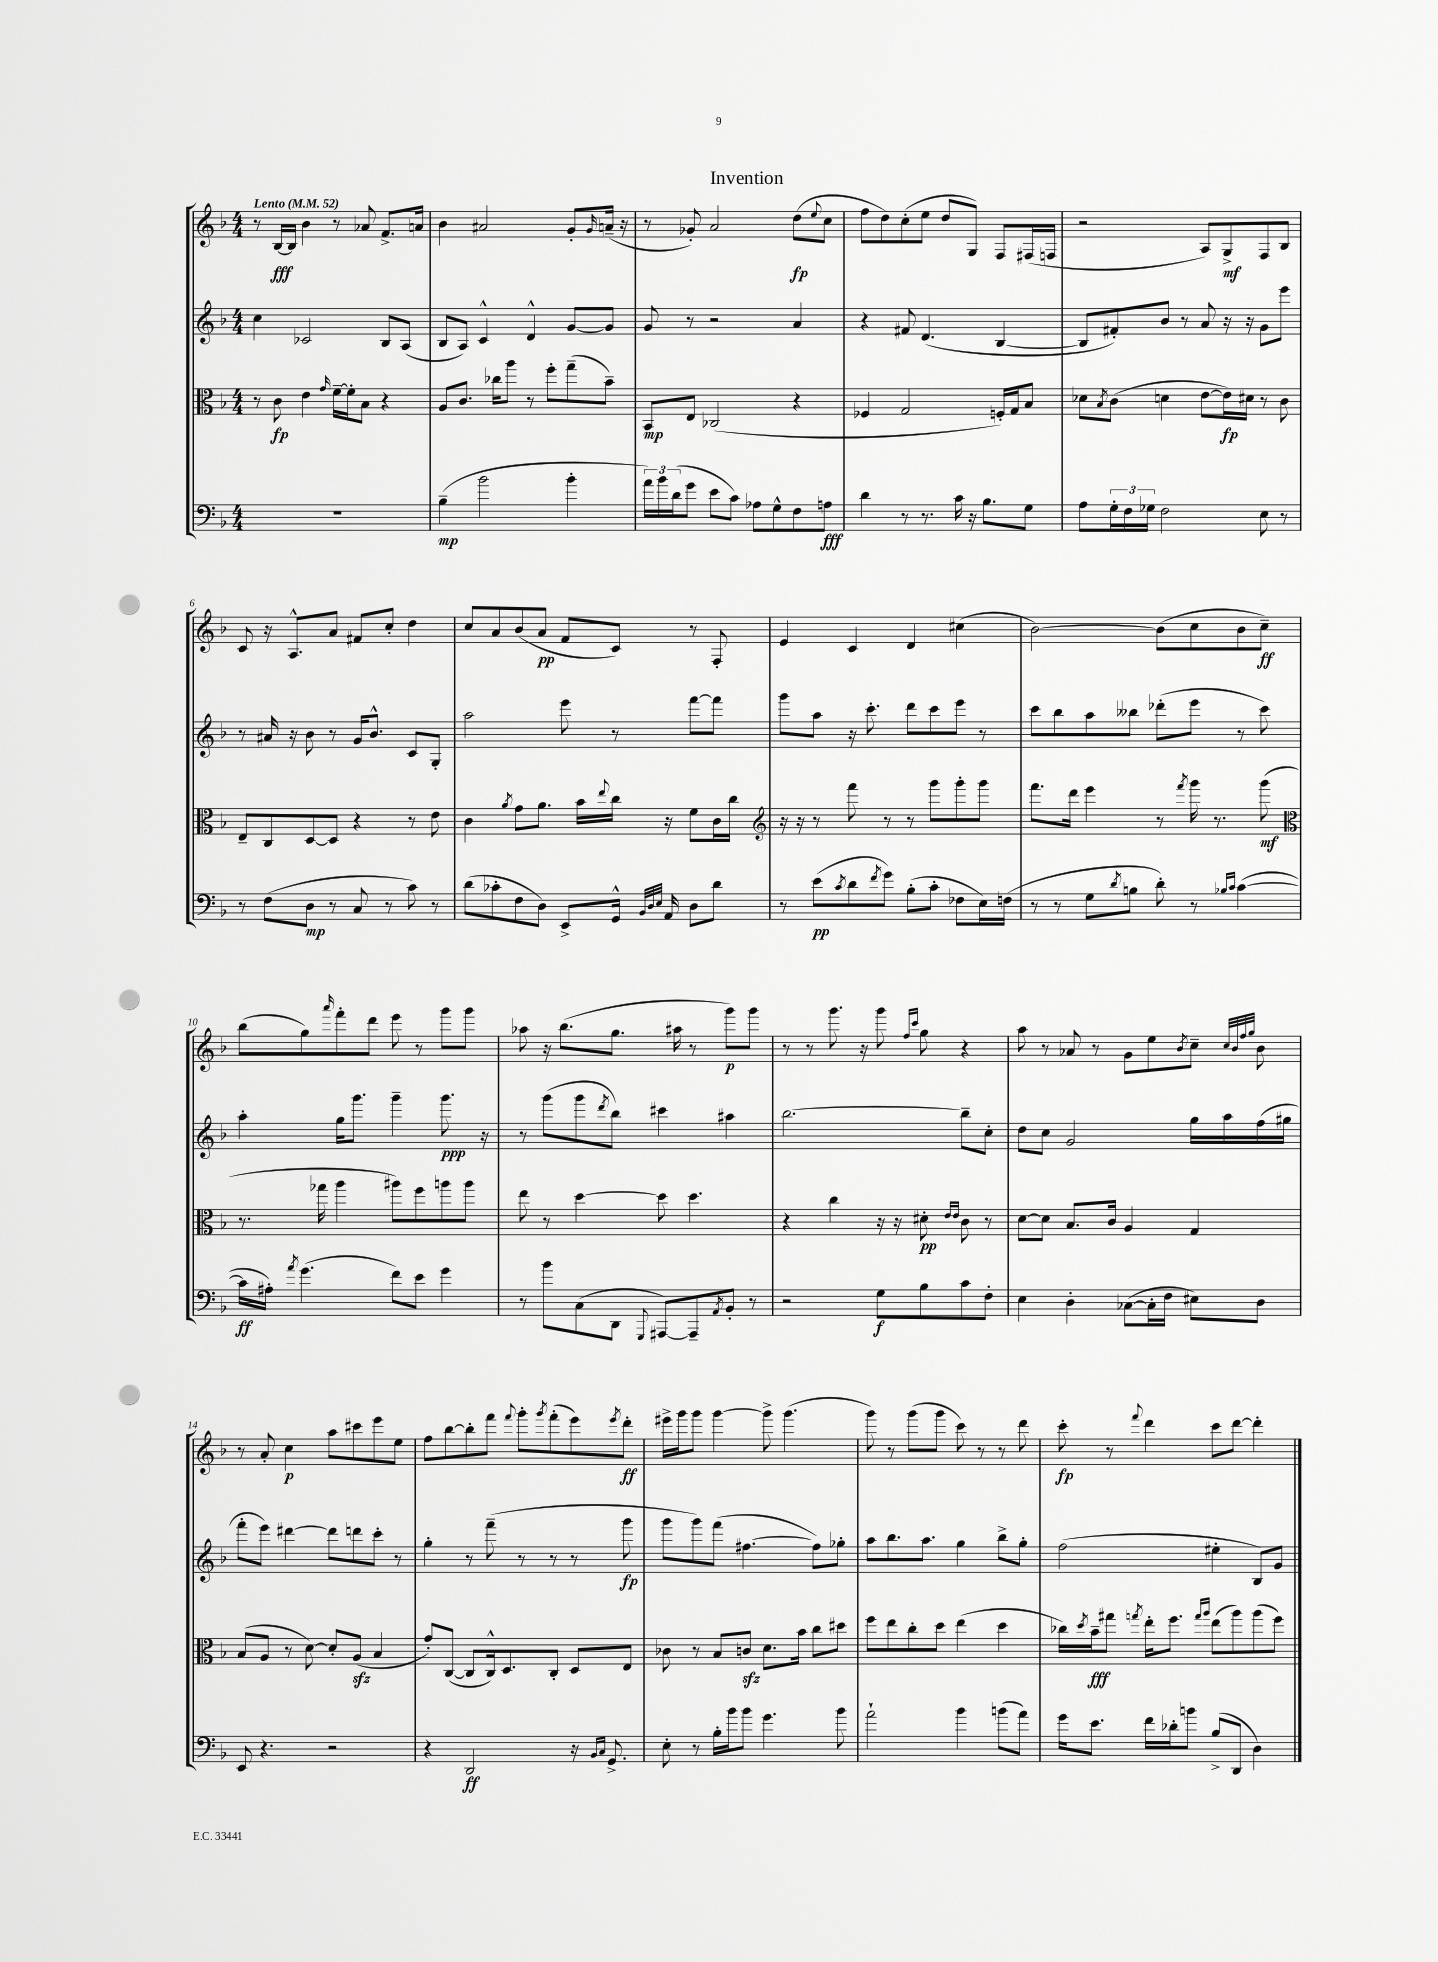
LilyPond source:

\header { title = "Invention" }
<<
\new StaffGroup <<
\new Staff = "s0" {
    \clef treble \key f \major \numericTimeSignature \time 4/4 \tempo "Lento" 4 = 52
    r8 bes16~\fff bes16 bes'4 r8 aes'8 f'8.-> a'16 |
    bes'4 ais'2 g'8-. \grace { g'16 } a'16--( r16 |
    r8 ges'8-.) a'2 d''8\fp( \appoggiatura { e''8 } c''8 |
    f''8 d''8) c''8-.( e''8 d''8 g8) f8 fis16( f16 |
    r2 a8) g8->\mf f8 bes8 |
    c'8 r16 a8.-^ a'8 fis'8 c''8-. d''4 |
    c''8 a'8 bes'8( a'8\pp f'8 c'8) r8 f8-. |
    e'4 c'4 d'4 cis''4( |
    bes'2~) bes'8( c''8 bes'8 c''8--\ff) |
    bes''8( g''8) \grace { a'''16 } f'''8-. d'''8 e'''8 r8 g'''8 g'''8 |
    aes''8 r16 bes''8.( g''8. ais''16 r8 g'''8\p) g'''8 |
    r8 r8 g'''8. r16 g'''8 \grace { f''16 c'''16 } g''8 r4 |
    a''8 r8 aes'8 r8 g'8 e''8 \acciaccatura { bes'8 } c''8-- \grace { c''32 bes'32 f''32 g''32 } bes'8 |
    r8 a'8-. c''4\p a''8 cis'''8 e'''8 e''8 |
    f''8 bes''8~ bes''8-. f'''8 \appoggiatura { f'''8 } g'''8-. \acciaccatura { g'''8 } f'''8-.( e'''8) \acciaccatura { e'''8 } d'''8-.\ff |
    eis'''16-> g'''16 g'''8 g'''4~ g'''8-> g'''4.( |
    g'''8) r8 g'''8( g'''8 c'''8) r8 r8 d'''8 |
    c'''8-.\fp r8 \appoggiatura { f'''8 } d'''4 c'''8 d'''8~ d'''4-. \bar "|." |
}
\new Staff = "s1" {
    \clef treble \key f \major \numericTimeSignature \time 4/4
    c''4 ces'2 bes8 a8( |
    bes8 a8) c'4-^ d'4-^ g'8~ g'8 |
    g'8 r8 r2 a'4 |
    r4 fis'8 d'4.( bes4~ |
    bes8 fis'8-.) bes'8 r8 a'8 r16 r16 g'8 e'''8 |
    r8 ais'16 r16 bes'8 r8 g'16 bes'8.-^ c'8 g8-. |
    a''2 e'''8 r8 f'''8~ f'''8 |
    g'''8 a''8 r16 c'''8.-. d'''8 c'''8 e'''8 r8 |
    c'''8 bes''8 a''8 beses''8 des'''8-.( e'''8 r8 c'''8) |
    a''4-. g''16 g'''8. g'''4-- g'''8.\ppp r16 |
    r8 g'''8( g'''8 \acciaccatura { d'''8 } bes''8) cis'''4 ais''4 |
    bes''2.~ bes''8-- c''8-. |
    d''8 c''8 g'2 g''16 a''16 f''16( gis''16 |
    f'''8-. e'''8) dis'''4~ dis'''8 d'''8 c'''8-. r8 |
    g''4-. r8 f'''8--( r8 r8 r8 g'''8\fp |
    g'''8 g'''8) f'''8( fis''4.~ fis''8) ges''8-. |
    a''8 bes''8. a''8. g''4 bes''8-> g''8-. |
    f''2( eis''4-. bes8) g'8 \bar "|." |
}
\new Staff = "s2" {
    \clef alto \key f \major \numericTimeSignature \time 4/4
    r8 c'8\fp e'4 \grace { g'16 } f'16~-- f'16-. bes8 r4 |
    a8 c'8. ces''16 a''8 r8 f''8-. g''8--( bes'8--) |
    bes,8\mp e8 ces2( r4 |
    fes4 g2 f16-.) g16 bes8 |
    des'8 \acciaccatura { bes8 } c'8( d'4 e'8~ e'16\fp) dis'16 r8 c'8 |
    e8-- c8 d8~ d8 r4 r8 e'8 |
    c'4 \acciaccatura { a'8 } g'8 a'8. bes'16 \appoggiatura { e''8 } c''16 r16 f'8 c'16 c''16 |
    \clef treble r16 r16 r8 f'''8 r8 r8 g'''8 g'''8-. g'''8 |
    f'''8. d'''16 e'''4 r8 \acciaccatura { f'''8 } g'''16 r8. g'''8\mf( |
    \clef alto r8. ges''16 a''4 ais''8) f''8 a''8 a''8 |
    e''8 r8 d''4~ d''8 d''4. |
    r4 c''4 r16 r16 dis'8-.\pp \grace { e'16 e'16 } c'8 r8 |
    d'8~ d'8 bes8. c'16 a4 g4 |
    bes8( a8 r8 d'8~) d'8-. a8\sfz( bes4 |
    g'8-.) c8~( c8 c16-^) d8. c8-. d8 e8 |
    ces'8 r8 bes8 c'8\sfz d'8. bes'16 c''8 dis''8 |
    f''8 e''8 c''8-. d''8 e''4( d''4 |
    ces''16) \acciaccatura { d''8 } bes'16--\fff gis''8 \acciaccatura { g''8 } e''16-. f''8. \grace { g''16 a''16 } e''8( a''8) a''8( f''8) \bar "|." |
}
\new Staff = "s3" {
    \clef bass \key f \major \numericTimeSignature \time 4/4
    R1 |
    bes4--\mp( bes'2 bes'4-. |
    \tuplet 3/2 { a'16) bes'16 d'16( } g'8 e'8 c'8) aes8 g8-^ f8 a8\fff |
    d'4 r8 r8. c'16 r16 bes8. g8 |
    a8 \tuplet 3/2 { g16-. f16 ges16 } f2 e8 r8 |
    r8 f8( d8\mp r8 c8 r8 c'8) r8 |
    d'8( ces'8-. f8 d8) e,8-> g,16-^ \grace { bes,32 d32 e32 } a,16 d8 d'8 |
    r8 e'8\pp( \acciaccatura { c'8 } d'8 \acciaccatura { f'8 } g'8) bes8-.( c'8-. fes8 e16) f16( |
    r8 r8 g8 \acciaccatura { d'8 } b8 d'8-.) r8 \grace { bes16 c'16 } c'4~( |
    c'16\ff ais16-.) \acciaccatura { a'8 } g'4.( f'8) e'8 g'4 |
    r8 bes'8 c8( d,8 \appoggiatura { g,,8 } ais,,8~) ais,,8-- \acciaccatura { a,8 } bes,8-. r8 |
    r2 g8\f bes8 c'8 f8-. |
    e4 d4-. ces8~( ces16-. f16 eis8) d8 |
    e,8 r4. r2 |
    r4 d,2\ff r16 \grace { bes,16 c16 } g,8.-> |
    e8-. r8 bes16-. bes'16 bes'8 g'4. bes'8 |
    a'2-! bes'4 b'8( a'8) |
    g'16 e'8. f'16 des'16-. b'8 bes8->( d,8 d4) \bar "|." |
}
>>
>>
